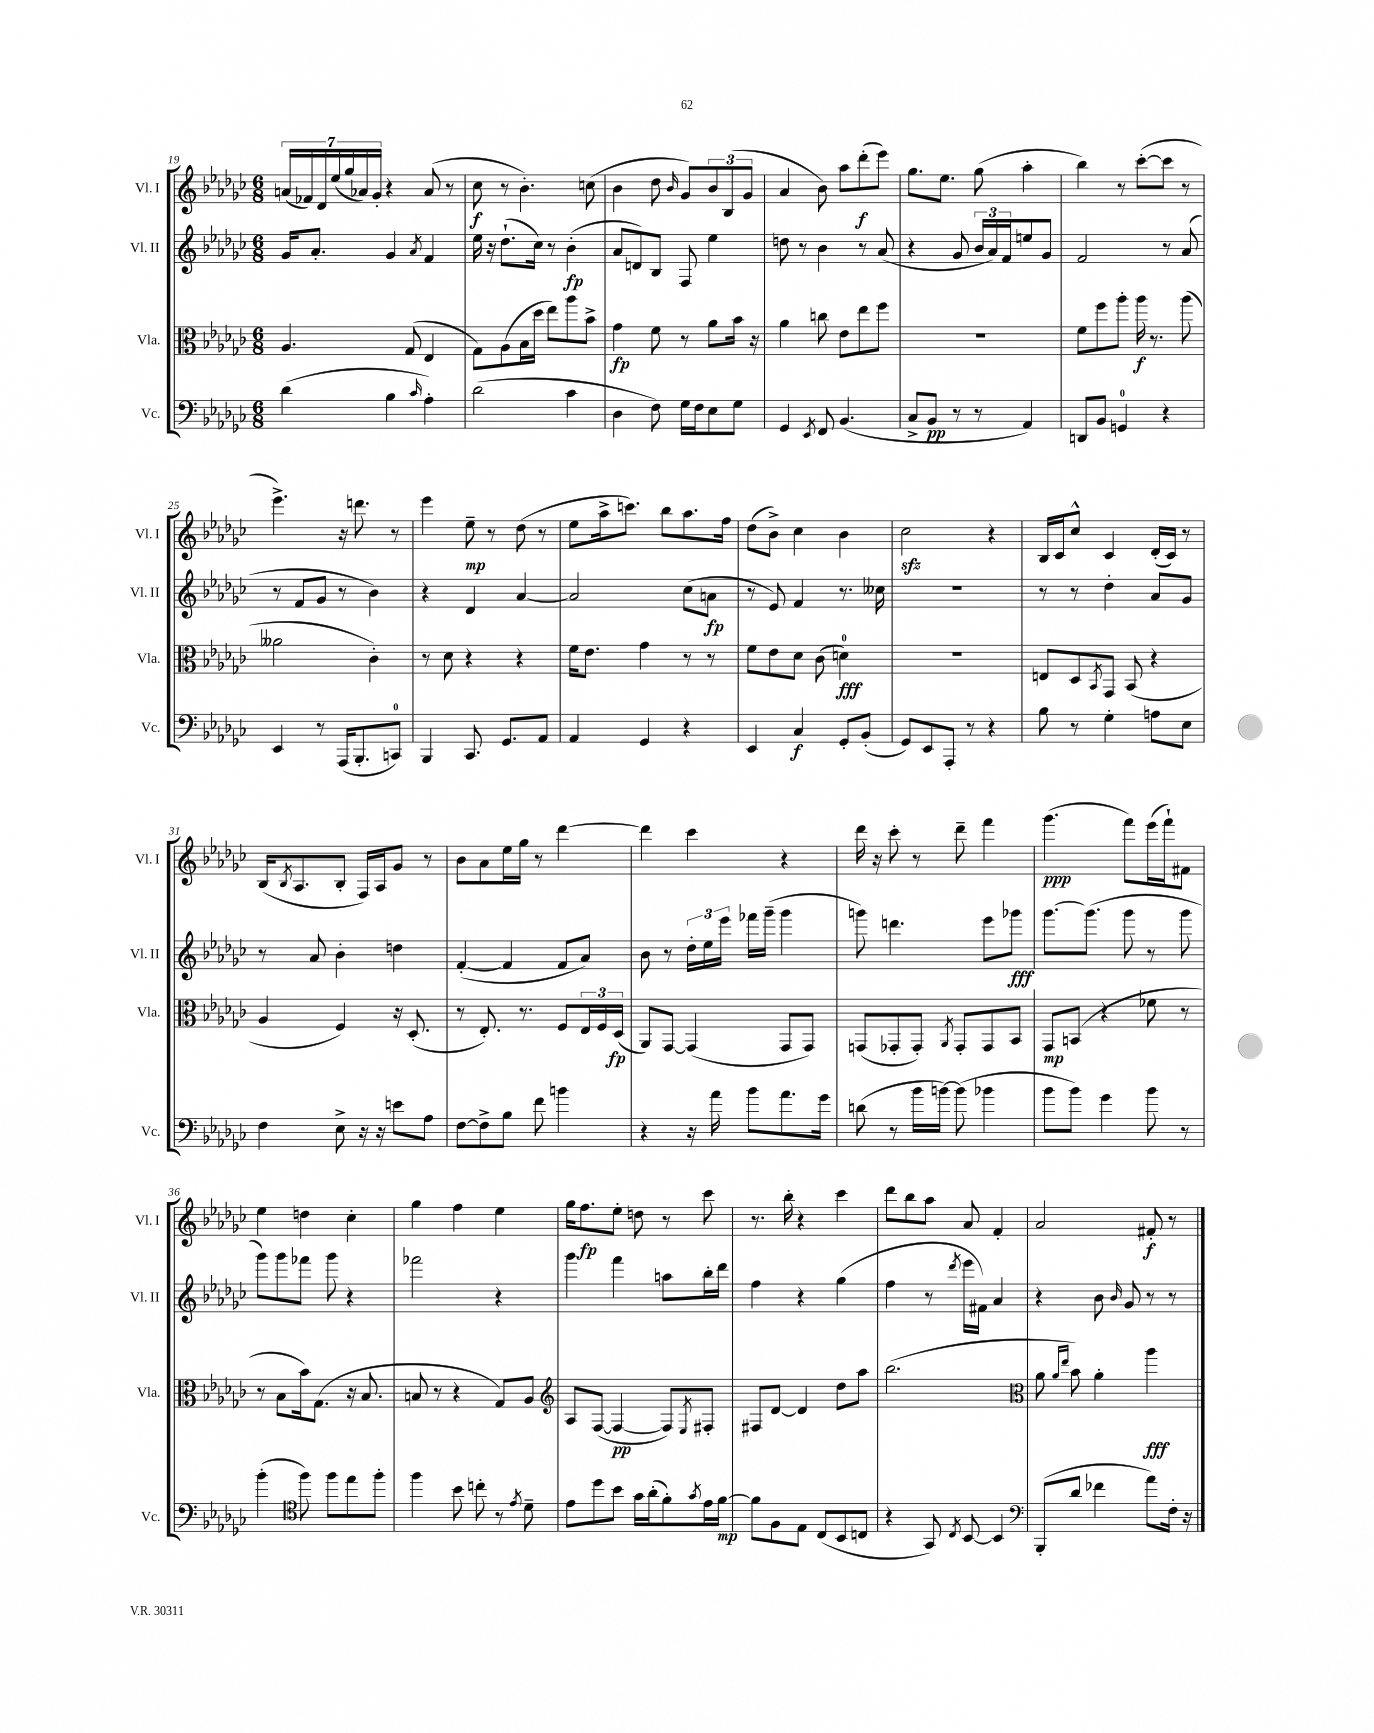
<<
\new StaffGroup <<
\new Staff = "s0" \with { instrumentName = "Vl. I" shortInstrumentName = "Vl. I" } {
    \clef treble \key ges \major \numericTimeSignature \time 6/8
    \tuplet 7/4 { a'16( fes'16) des'16 ees''16( ges''16 aes'16) ges'16-. } r4 aes'8( r8 |
    ces''8\f r8 bes'4.-.) c''8( |
    bes'4 des''8 \grace { bes'16 } ges'8) \tuplet 3/2 { bes'8 bes8( ges'8 } |
    aes'4 bes'8) aes''8 des'''8-.\f( ees'''8) |
    ges''8. ees''8. ges''8( aes''4-. |
    bes''4) r8 ces'''8~-.( ces'''8 r8 |
    ees'''4.->) r16 d'''8. r8 |
    ees'''4 ees''8--\mp r8 des''8( r8 |
    ees''8 aes''16-> c'''8.) bes''8 aes''8. f''16 |
    des''8( bes'8->) ces''4 bes'4 |
    ces''2\sfz r4 |
    bes16 ces'16 ces''8-^ ces'4 des'16-.( ces'16) r8 |
    bes16( \acciaccatura { bes8 } aes8. bes8-. f16) aes16 ges'8 r8 |
    bes'8 aes'8 ees''16 ges''16 r8 des'''4~ |
    des'''4 ces'''4 r4 |
    des'''16 r16 ces'''8-. r8 des'''8-- f'''4 |
    ges'''4.\ppp( f'''8) ees'''16( f'''16-!) fis'8 |
    ees''4 d''4 ces''4-. |
    ges''4 f''4 ees''4 |
    ges''16 f''8.\fp ees''8-. d''8 r8 ces'''8 |
    r8. bes''16-. r4 ces'''4 |
    des'''8 bes''8 aes''8 aes'8 f'4-. |
    aes'2 fis'8-.\f r8 \bar "|." |
}
\new Staff = "s1" \with { instrumentName = "Vl. II" shortInstrumentName = "Vl. II" } {
    \clef treble \key ges \major \numericTimeSignature \time 6/8
    ges'16 aes'8.-. ges'4 \acciaccatura { aes'8 } f'4 |
    ees''16 r16 des''8.-!( ces''16) r8 bes'4-.\fp( |
    aes'8 d'8) bes8 f8 ees''4 |
    d''8 r8 bes'4 r8 aes'8( |
    r4 ges'8 \tuplet 3/2 { bes'16 aes'16) f'16 } e''8 ges'8 |
    f'2 r8 aes'8( |
    r8 f'8 ges'8 r8 bes'4) |
    r4 des'4 aes'4~ |
    aes'2 ces''8( a'8\fp |
    r8 ees'8) f'4 r8. ceses''16 |
    R2. |
    r8 r8 des''4-. aes'8 ges'8 |
    r8 aes'8 bes'4-. d''4 |
    f'4~-.( f'4 f'8 aes'8) |
    bes'8 r8 \tuplet 3/2 { des''16-. ees''16 ees'''16 } fes'''16 ges'''16--( ges'''4 |
    g'''8) d'''4. ees'''8 ges'''8\fff |
    ges'''8.~ ges'''8.( ges'''8 r8 ges'''8 |
    ges'''8) ges'''8 fes'''8 ges'''8 r4 |
    fes'''2 r4 |
    ges'''4 f'''4 a''8 bes''16-. des'''16 |
    f''4 r4 ges''4( |
    f''4 r8 \acciaccatura { des'''8 } ees'''16 fis'16) aes'4 |
    r4 bes'8 \grace { bes'16 } ges'8 r8 r8 \bar "|." |
}
\new Staff = "s2" \with { instrumentName = "Vla." shortInstrumentName = "Vla." } {
    \clef alto \key ges \major \numericTimeSignature \time 6/8
    aes4. ges8( ees4 |
    ges8) aes8( bes16 des''16 ees''8) aes''8 bes'8-> |
    ges'4\fp f'8 r8 aes'8 bes'16 r16 |
    aes'4 c''8 ees'8 ees''8 f''8 |
    R2. |
    f'8 f''8 aes''8-. aes''16\f r8. aes''8( |
    aeses'2 ces'4-.) |
    r8 des'8 r4 r4 |
    f'16 ees'8. ges'4 r8 r8 |
    f'8 ees'8 des'8 ces'8( d'4-0\fff) |
    r2. |
    e8 des8 \acciaccatura { bes,8 } ges,8 bes,8( r4 |
    aes4 f4) r16 des8.-.( |
    r8 ees8.-.) r8. f8 \tuplet 3/2 { ees16 f16 des16\fp( } |
    aes,8) ges,8~ ges,4( ges,8 ges,8) |
    g,8( ges,8-. ges,8-.) \acciaccatura { aes,8 } ges,8-. ges,8 bes,8 |
    ges,8\mp b,8( r4 fes'8 r8 |
    r8 bes8 bes'16) ges8.( r16 bes8. |
    b8 r8 r4 ges8) aes8 |
    \clef treble aes8 f8~( f4~\pp f8) \acciaccatura { ees8 } fis8-. |
    fis8 des'8~ des'4 des''8 aes''8 |
    bes''2.( |
    \clef alto aes'8 \grace { aes'16 ees''16 } bes'8) aes'4-. aes''4\fff \bar "|." |
}
\new Staff = "s3" \with { instrumentName = "Vc." shortInstrumentName = "Vc." } {
    \clef bass \key ges \major \numericTimeSignature \time 6/8
    des'4( bes4 \grace { ces'16 } aes4-.) |
    des'2( ces'4 |
    des4 f8) ges16 f16 ees8 ges8 |
    ges,4 \acciaccatura { ees,8 } f,8 bes,4.( |
    ces8-> bes,8\pp r8 r8 aes,4) |
    d,8 bes,8 g,4-0 r4 |
    ees,4 r8 aes,,16( bes,,8.-. c,8-0) |
    bes,,4 ces,8. ges,8. aes,8 |
    aes,4 ges,4 r4 |
    ees,4 ces4\f ges,8-. bes,8-.( |
    ges,8) ees,8 aes,,8-. r8 r4 |
    bes8 r8 ges4-. a8 ees8 |
    f4 ees8-> r16 r16 e'8 aes8 |
    f8~ f8-> bes8 f'8 b'4 |
    r4 r16 aes'16 bes'8 aes'8. ges'16 |
    d'8( r8 bes'16 b'16~) b'8( bes'4 |
    bes'8 bes'8) ges'4 bes'8 r8 |
    bes'4-.( \clef tenor f''8) f''8 ees''8 f''8-. |
    f''4 bes'8 c''8-. r8 \acciaccatura { ees'8 } des'8-- |
    ees'8 des''8 bes'8 ges'16 aes'16-.( f'8-.) \acciaccatura { ges'8 } ees'16 f'16~\mp |
    f'8 f8 ees8 ces8( bes,8 c8 |
    r4 ges,8) \acciaccatura { ces8 } bes,8~ bes,4 |
    \clef bass bes,,8-.( des'8 fes'4 aes'8) f16-. r16 \bar "|." |
}
>>
>>
\layout { \context { \Score currentBarNumber = #19 } }
